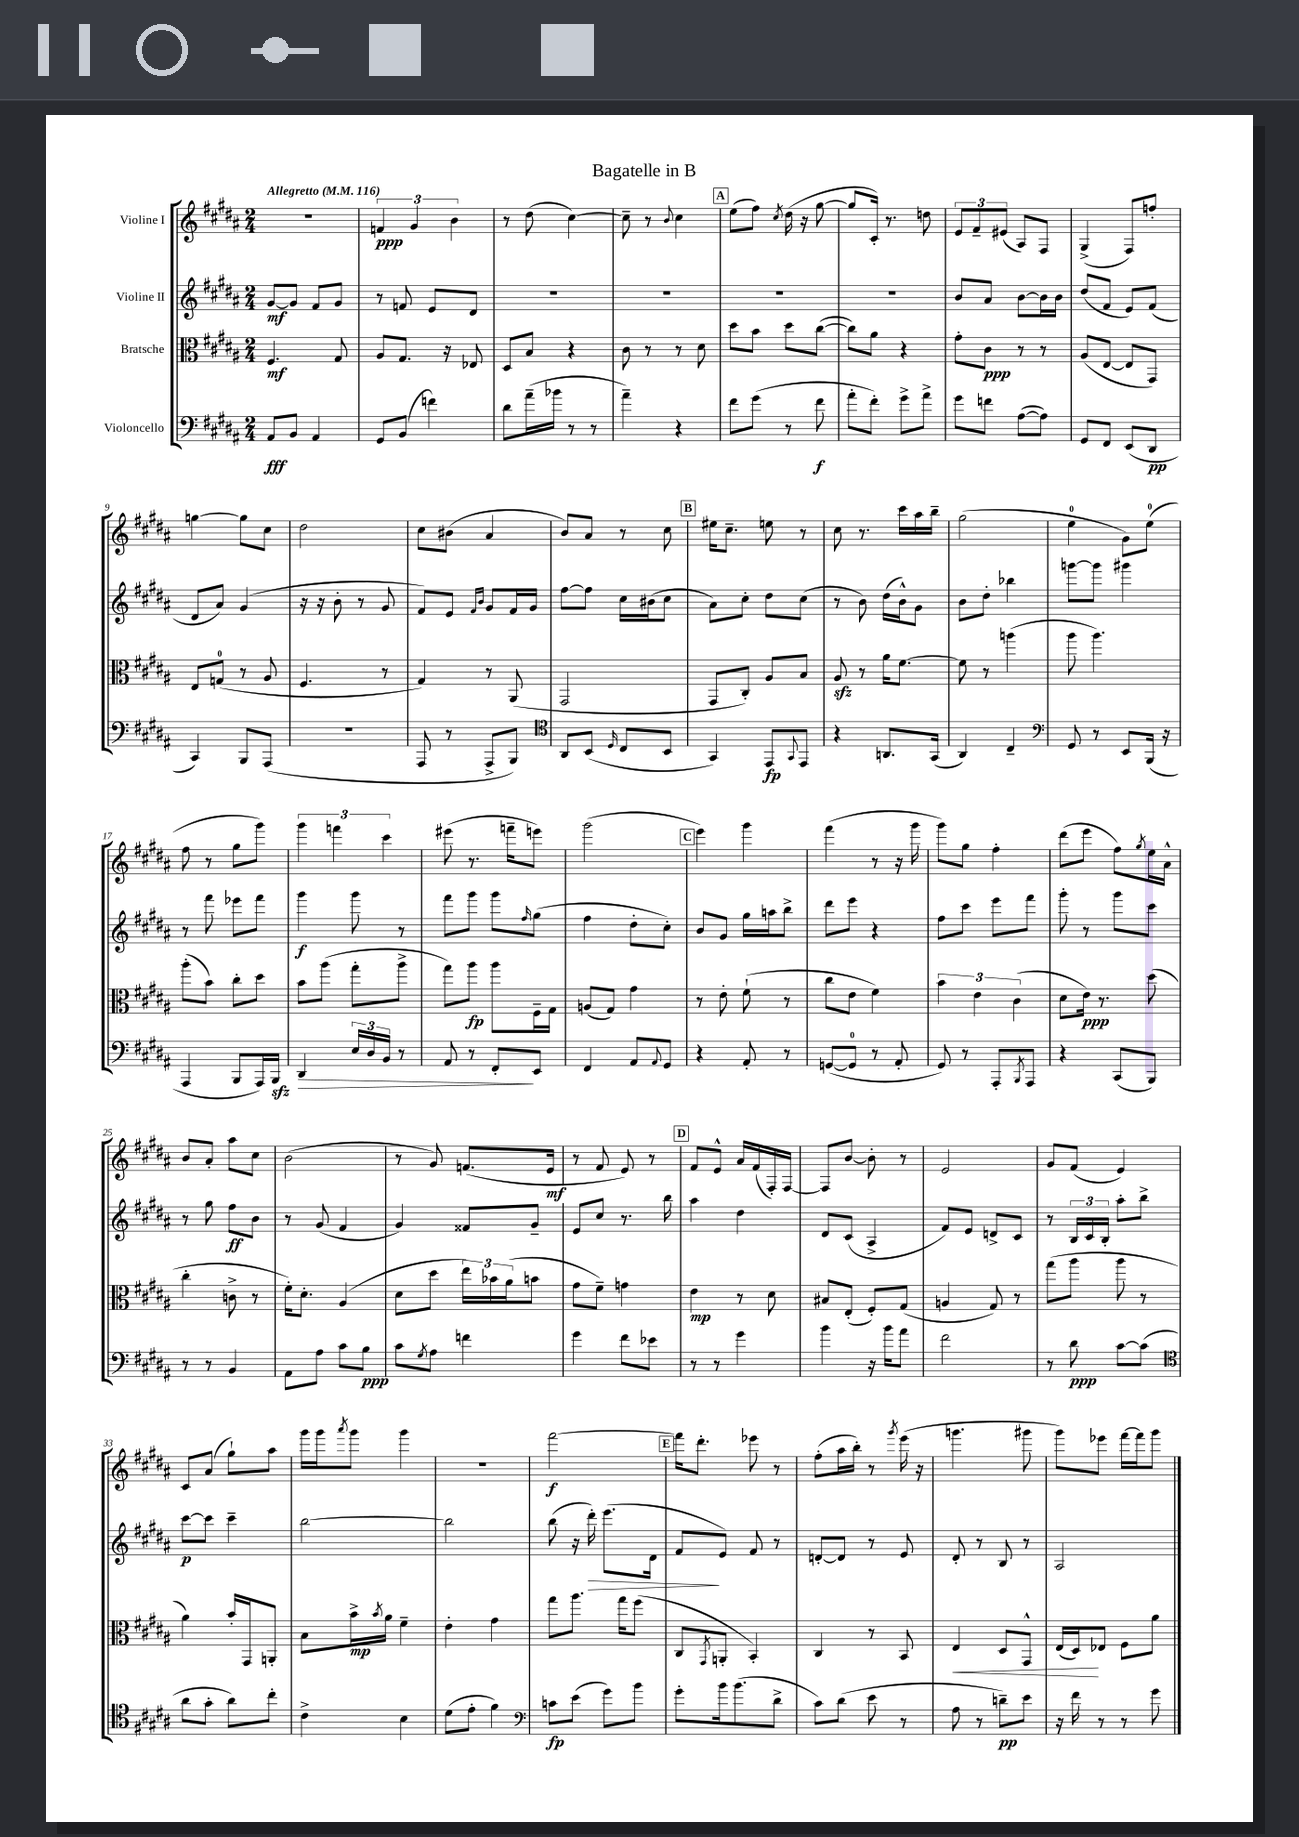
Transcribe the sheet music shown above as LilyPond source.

\header { title = "Bagatelle in B" }
<<
\new StaffGroup <<
\new Staff = "s0" \with { instrumentName = "Violine I" } {
    \clef treble \key b \major \numericTimeSignature \time 2/4 \tempo "Allegretto" 4 = 116
    r2 |
    \tuplet 3/2 { f'4\ppp gis'4 b'4 } |
    r8 dis''8( cis''4~) |
    cis''8-- r8 \appoggiatura { b'8 } cis''4 |
    \mark \markup { \box "A" } e''8( fis''8) \acciaccatura { cis''8 } dis''16( r16 gis''8~ |
    gis''8 cis'16-.) r8. d''8 |
    \tuplet 3/2 { e'8 fis'8-- eis'8( } ais8) fis8 |
    gis4->( fis8) f''8-. |
    g''4~ g''8 cis''8 |
    dis''2 |
    cis''8 bis'8( ais'4 |
    b'8) ais'8 r8 cis''8 |
    \mark \markup { \box "B" } eis''16 cis''8.-- e''8 r8 |
    cis''8 r8. cis'''16 ais''16 b''16-- |
    gis''2( |
    e''4-0 gis'8) e''8-0( |
    fis''8 r8 gis''8 gis'''8) |
    \tuplet 3/2 { gis'''4 f'''4 cis'''4 } |
    eis'''8( r8. f'''16-- e'''8) |
    gis'''2( |
    \mark \markup { \box "C" } e'''4) gis'''4 |
    fis'''4( r8 r16 gis'''16 |
    gis'''8) gis''8 fis''4-. |
    dis'''8( e'''8 fis''8) \acciaccatura { gis''8 } e''16 ais'16-^ |
    b'8 ais'8-. ais''8 cis''8 |
    b'2( |
    r8 gis'8) f'8.( e'16\mf |
    r8 fis'8 e'8) r8 |
    \mark \markup { \box "D" } fis'8 e'8-^ ais'16 fis'16( fis16-.) fis16~ |
    fis8 b'8~ b'8-. r8 |
    e'2 |
    gis'8 fis'8( e'4) |
    cis'8 ais'8( gis''8-!) ais''8 |
    gis'''16 gis'''16 \acciaccatura { ais'''8 } gis'''8 gis'''4 |
    R2 |
    fis'''2~\f |
    \mark \markup { \box "E" } fis'''16 dis'''8.-. ees'''8 r8 |
    fis''8-.( ais''16 b''16-.) r8 \acciaccatura { gis'''8 } e'''16( r16 |
    g'''4. gis'''8 |
    gis'''8) ees'''8 fis'''16~ fis'''16 gis'''8 \bar "|." |
}
\new Staff = "s1" \with { instrumentName = "Violine II" } {
    \clef treble \key b \major \numericTimeSignature \time 2/4
    gis'8~\mf gis'8 fis'8 gis'8 |
    r8 f'8 e'8 dis'8 |
    R2 |
    R2 |
    \mark \markup { \box "A" } R2 |
    R2 |
    b'8 ais'8 b'8~ b'16 b'16 |
    dis''8( fis'8 e'8) fis'8( |
    dis'8 ais'8) gis'4( |
    r16 r16 b'8-. r8 gis'8 |
    fis'8) e'8 \grace { fis'16 b'16 } gis'8 fis'16 gis'16 |
    fis''8~ fis''8 cis''16 bis'16( cis''8 |
    \mark \markup { \box "B" } ais'8) cis''8-. dis''8 cis''8( |
    r8 b'8) dis''16( b'16-^) gis'8 |
    b'8 dis''8-. bes''4 |
    g'''8~ g'''8 gis'''4 |
    r8 fis'''8 ees'''8 fis'''8 |
    gis'''4\f gis'''8 r8 |
    fis'''8 gis'''8 gis'''8 \grace { fis''16 } gis''8( |
    fis''4 dis''8-. cis''8-.) |
    \mark \markup { \box "C" } b'8 gis'8 gis''16 a''16 b''8-> |
    dis'''8 e'''8 r4 |
    fis''8 cis'''8 e'''8 fis'''8 |
    gis'''8-. r8 gis'''8 cis'''8 |
    r8 gis''8 fis''8\ff b'8 |
    r8 gis'8( fis'4 |
    gis'4) fisis'8 gis'8-- |
    e'8 cis''8 r8. b''16 |
    \mark \markup { \box "D" } ais''4 dis''4 |
    dis'8 cis'8( ais4-> |
    fis'8) e'8 d'8-> cis'8 |
    r8 \tuplet 3/2 { b16 cis'16 b16-. } ais''8-. b''8-> |
    cis'''8~\p cis'''8 cis'''4-- |
    b''2~ |
    b''2 |
    b''8( r16 dis'''16-.\>) e'''8.( dis'16 |
    \mark \markup { \box "E" } fis'8\! e'8) fis'8 r8 |
    d'8~-. d'8 r8 e'8 |
    dis'8-. r8 b8 r8 |
    ais2 \bar "|." |
}
\new Staff = "s2" \with { instrumentName = "Bratsche" } {
    \clef alto \key b \major \numericTimeSignature \time 2/4
    fis4.\mf gis8 |
    ais8 gis8. r16 ees8 |
    dis8 b8 r4 |
    cis'8 r8 r8 dis'8 |
    \mark \markup { \box "A" } dis''8 b'8 dis''8 cis''8~( |
    cis''8) ais'8 r4 |
    gis'8-. cis'8\ppp r8 r8 |
    ais8( e8~ e8 gis,8) |
    e8 g8-0( r8 ais8 |
    fis4. r8 |
    gis4) r8 ais,8( |
    gis,2 |
    \mark \markup { \box "B" } gis,8 cis8-.) ais8 b8 |
    ais8\sfz r8 ais'16 fis'8.~ |
    fis'8 r8 a''4( |
    ais''8 ais''4.) |
    ais''8-.( b'8) cis''8-. dis''8 |
    b'8 ais''8( gis''8-. ais''8-> |
    gis''8) ais''8\fp ais''8 fis16-- gis16 |
    a8( gis8) gis'4 |
    \mark \markup { \box "C" } r8 e'8-. fis'8-!( r8 |
    cis''8 e'8 fis'4) |
    \tuplet 3/2 { b'4 e'4 cis'4( } |
    dis'8 e'16\ppp) r8. dis''8( |
    cis''4-. c'8-> r8 |
    fis'16-.) dis'8.-. ais4( |
    dis'8 dis''8 \tuplet 3/2 { e''16) bes'16 ais'16( } b'8 |
    gis'8 fis'8--) g'4 |
    \mark \markup { \box "D" } e'4\mp r8 dis'8 |
    bis8 e8-.( fis8-.) gis8( |
    a4 gis8) r8 |
    gis''8( ais''8 ais''8 r8 |
    ais'4) b'16-. gis,16 a,8-. |
    b8 b'16->\mp \acciaccatura { b'8 } ais'16 fis'4-- |
    e'4-. gis'4 |
    gis''8 ais''8. gis''16 fis''8( |
    \mark \markup { \box "E" } cis8 \acciaccatura { gis,8 } a,8-. b,4-.) |
    cis4 r8 b,8 |
    e4\< dis8 gis,8-^ |
    e16( dis16\!) ees8 fis8 ais'8 \bar "|." |
}
\new Staff = "s3" \with { instrumentName = "Violoncello" } {
    \clef bass \key b \major \numericTimeSignature \time 2/4
    ais,8\fff b,8 ais,4 |
    gis,8 b,8( f'4) |
    dis'8 ais'16--( bes'16 r8 r8 |
    ais'4--) r4 |
    \mark \markup { \box "A" } fis'8 gis'8( r8 fis'8\f |
    ais'8-. fis'8-.) gis'8-> ais'8-> |
    gis'8 f'8 ais8~( ais8) |
    gis,8 fis,8 e,8( dis,8\pp |
    cis,4) b,,8 ais,,8( |
    R2 |
    ais,,8 r8 ais,,8-> b,,8) |
    \clef tenor ais,8 b,8( \grace { dis16 } cis8 b,8 |
    \mark \markup { \box "B" } gis,4) e,8\fp \appoggiatura { gis,8 } e,8 |
    r4 a,8. gis,16( |
    ais,4) cis4-- |
    \clef bass gis,8 r8 e,8 b,,16( r16 |
    ais,,4 b,,8 ais,,16) b,,16\sfz |
    dis,4\> \tuplet 3/2 { e16 dis16 b,16 } r8 |
    ais,8 r8 fis,8-.\! e,8 |
    fis,4 ais,8 \appoggiatura { ais,8 } gis,8 |
    \mark \markup { \box "C" } r4 ais,8-. r8 |
    g,8~( g,8-0 r8 ais,8-. |
    gis,8) r8 ais,,8-. \acciaccatura { b,,8 } ais,,8 |
    r4 cis,8( b,,8) |
    r8 r8 b,4 |
    ais,8 ais8 cis'8 b8\ppp |
    cis'8 \acciaccatura { gis8 } ais8 f'4 |
    gis'4 fis'8 ees'8 |
    \mark \markup { \box "D" } r8 r8 gis'4 |
    b'4 r16 b'16 ais'8 |
    fis'2 |
    r8 dis'8\ppp cis'8~ cis'8( |
    \clef tenor ais'8 gis'8-. ais'8) cis''8-. |
    cis'4-> b4 |
    dis'8( e'8-. fis'4) |
    \clef bass c'8\fp e'8( gis'8) b'8 |
    \mark \markup { \box "E" } gis'8-. b'16 b'8.( dis'8-> |
    cis'8) dis'8( e'8 r8 |
    ais8 r8 d'8--\pp) e'8 |
    r16 fis'16 r8 r8 gis'8 \bar "|." |
}
>>
>>
